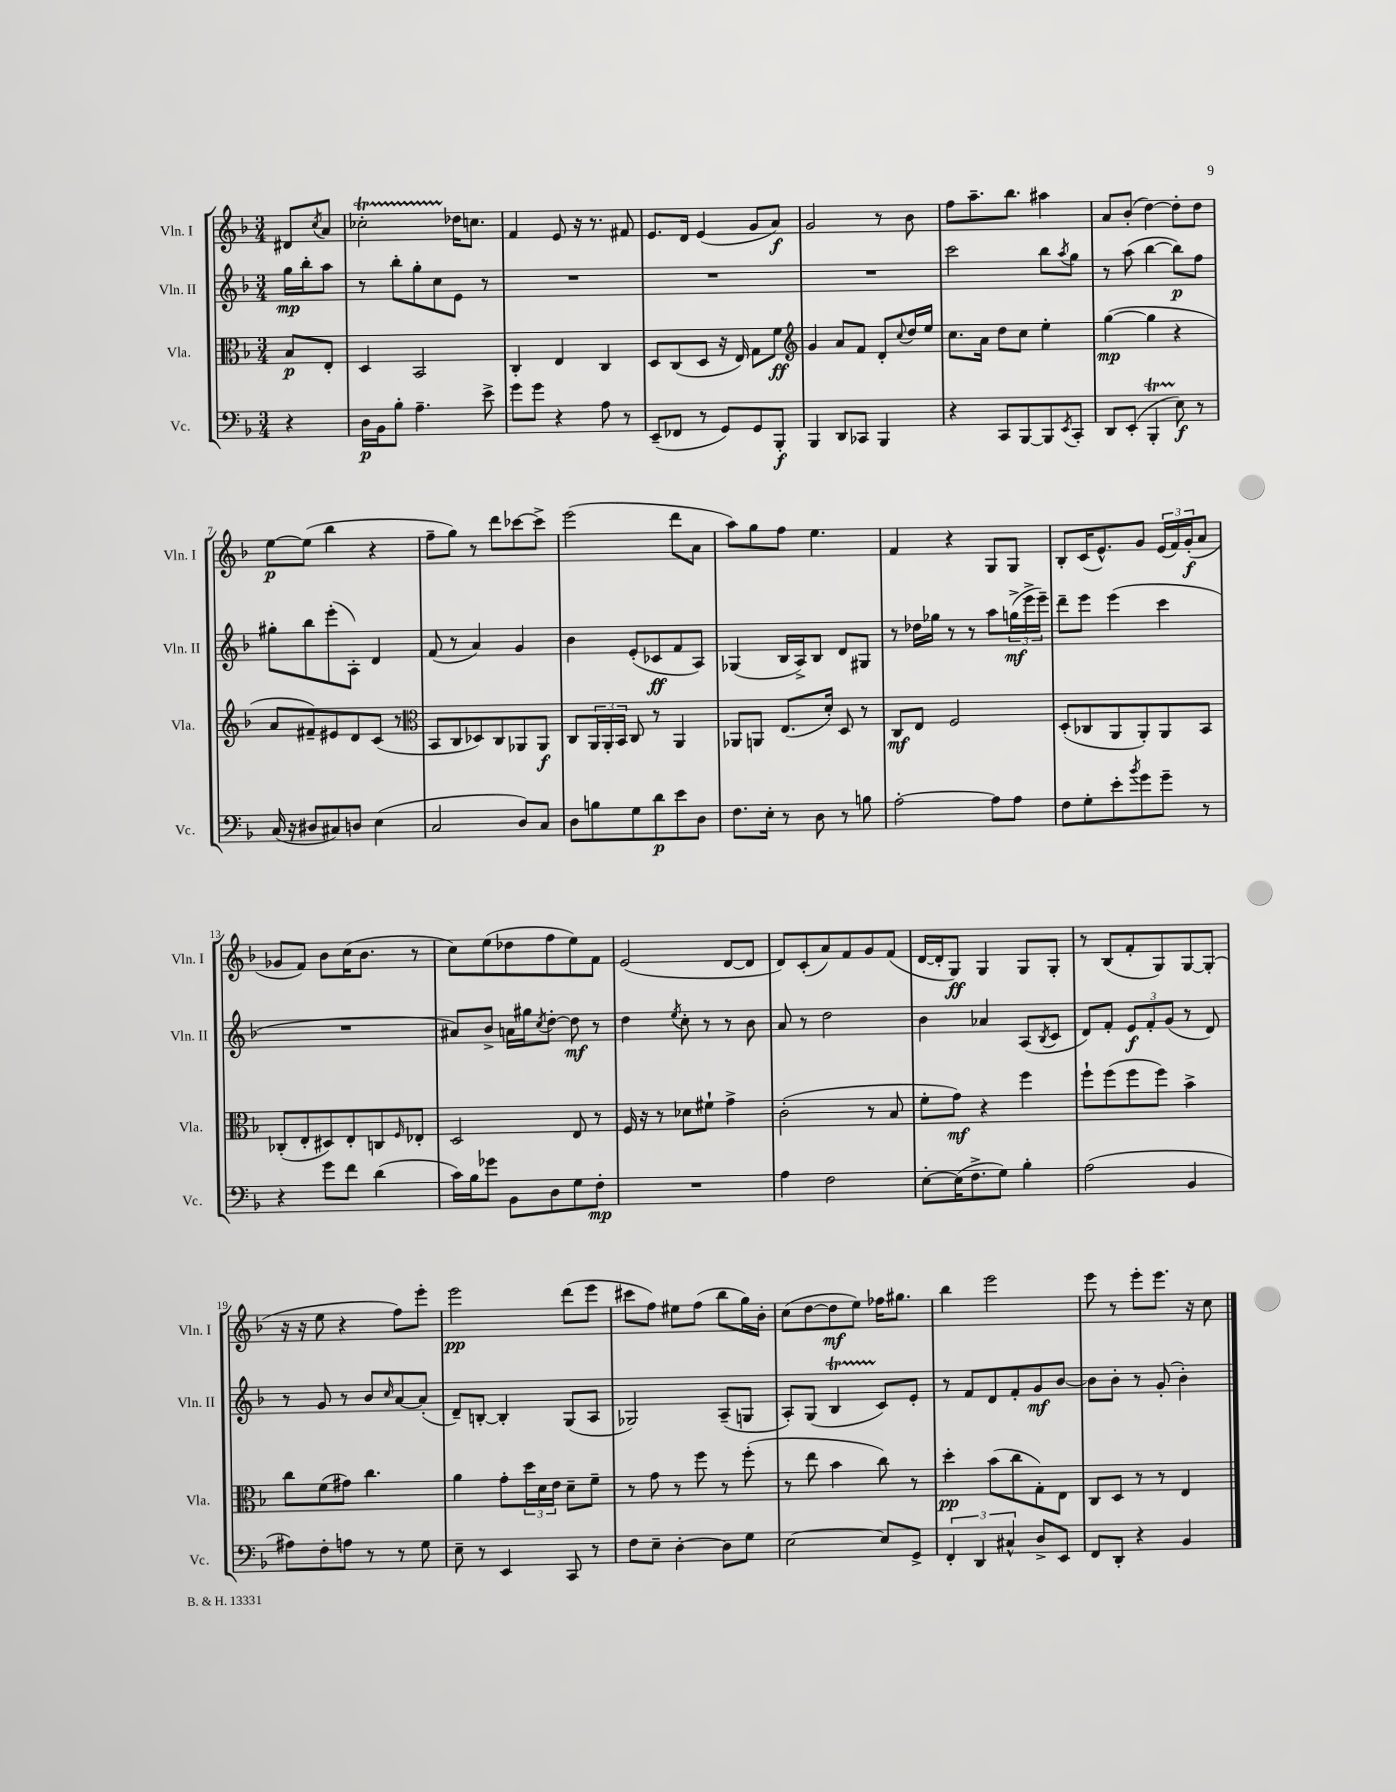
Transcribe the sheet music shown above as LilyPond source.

<<
\new StaffGroup <<
\new Staff = "s0" \with { instrumentName = "Vln. I" shortInstrumentName = "Vln. I" } {
    \clef treble \key f \major \numericTimeSignature \time 3/4 \partial 4
    dis'8 \acciaccatura { c''8 } a'8 |
    ces''2-.\startTrillSpan des''16\stopTrillSpan c''8. |
    f'4 e'8 r16 r8. fis'8 |
    e'8. d'16 e'4( g'8 a'8\f) |
    g'2 r8 bes'8 |
    f''8 a''8.-- bes''8. ais''4 |
    a'8 bes'8-.( d''4~) d''8-. d''8 |
    e''8~\p e''8( bes''4 r4 |
    f''8-- g''8) r8 d'''8 ces'''8~ ces'''8-> |
    e'''2( d'''8 a'8 |
    a''8) g''8 f''8 e''4. |
    f'4 r4 g8 g8 |
    bes8-. c'16( e'8.-^) g'8 \tuplet 3/2 { e'16( f'16) g'16-.\f( } a'8 |
    ges'8 f'8) bes'8 c''16( bes'8. r8 |
    c''8) e''8( des''8 f''8 e''8) f'8 |
    e'2( d'8~ d'8 |
    d'8) c'8-.( a'8) f'8 g'8 f'8( |
    d'16~ d'16-. g8\ff) g4 g8 g8-. |
    r8 bes8( f'8-. g8) g8~ g8-.( |
    r16 r16 e''8 r4 f''8) e'''8-. |
    e'''2\pp d'''8( e'''8 |
    cis'''8 f''8) eis''8 f''8( bes''8 g''16) bes'16-. |
    c''8( d''8~ d''8\mf e''8) fes''16 gis''8. |
    bes''4 e'''2 |
    e'''8 r8 e'''8-. e'''8. r16 c''8 \bar "|." |
}
\new Staff = "s1" \with { instrumentName = "Vln. II" shortInstrumentName = "Vln. II" } {
    \clef treble \key f \major \numericTimeSignature \time 3/4 \partial 4
    g''16\mp bes''16-. a''8 |
    r8 bes''8-. g''8-. c''8 e'8 r8 |
    R2. |
    R2. |
    R2. |
    c'''2 bes''8 \acciaccatura { a''8 } g''8 |
    r8 a''8( bes''4~ bes''8\p) f''8 |
    gis''8-. bes''8 e'''8-.( a8-.) d'4 |
    f'8( r8 a'4) g'4 |
    bes'4 e'8-.( ces'8\ff f'8 a8) |
    ges4( bes16 a16->) bes8 d'8 gis8 |
    r8 des''16 ges''16 r8 r8 a''8 \tuplet 3/2 { g''16->\mf( e'''16-> e'''16--) } |
    d'''8-- e'''8 e'''4( c'''4 |
    R2. |
    ais'8) bes'8-> a'16 gis''16 \acciaccatura { c''8 } d''8~-. d''8\mf r8 |
    d''4 \acciaccatura { e''8 } c''8-. r8 r8 bes'8 |
    a'8 r8 d''2 |
    bes'4 aes'4 a8( \acciaccatura { bes8 } c'8 |
    d'8) f'8-. \tuplet 3/2 { e'8\f f'8-. g'8( } r8 d'8) |
    r8 g'8 r8 bes'8 \grace { c''16 } a'8~ a'8-.( |
    d'8--) b8~-. b4-. g8( a8 |
    ges2) a8--( g8 |
    a8-.) g8( bes4\startTrillSpan c'8\stopTrillSpan) e'8-. |
    r8 f'8 d'8 f'8-. g'8\mf bes'8~ |
    bes'8 bes'8-. r8 g'8-.( bes'4-.) \bar "|." |
}
\new Staff = "s2" \with { instrumentName = "Vla." shortInstrumentName = "Vla." } {
    \clef alto \key f \major \numericTimeSignature \time 3/4 \partial 4
    bes8\p e8-. |
    d4 bes,2 |
    c4-. e4 c4 |
    d8 c8( d8 r16 e16) g8 f'8\ff |
    \clef treble g'4 a'8 f'8 d'8-. \appoggiatura { c''8 } d''16 e''16 |
    c''8. a'16 d''8 c''8 e''4-. |
    g''4~\mp( g''4 r4 |
    a'8 fis'8--) eis'8 d'8 c'8( r8 |
    \clef alto bes,8 c8 des8) c8 aes,8 aes,8\f |
    c8 \tuplet 3/2 { a,16 a,16-. bes,16 } c8 r8 a,4 |
    aes,8 a,8 e8.( d'16-.) d8 r8 |
    c8\mf e8 f2 |
    d8-.( ces8 a,8 a,8-.) a,8 bes,8 |
    ces8-.( e8-. dis8) e8-. c8 \grace { f16 } ees8-. |
    d2 e8 r8 |
    f16 r16 r8 des'8 fis'8-! g'4-> |
    c'2-.( r8 bes8 |
    f'8-. g'8\mf) r4 f''4 |
    f''8-! f''8( f''8 f''8) bes'4-> |
    c''8 f'8( gis'8) c''4. |
    a'4 g'8-. \tuplet 3/2 { d''16 d'16 e'16 } d'8-- f'8-- |
    r8 g'8 r8 f''8 r8 f''8-.( |
    r8 e''8 bes'4 c''8) r8 |
    d''4-.\pp bes'8( c''8 g8-.) e8 |
    c8 d8 r8 r8 e4 \bar "|." |
}
\new Staff = "s3" \with { instrumentName = "Vc." shortInstrumentName = "Vc." } {
    \clef bass \key f \major \numericTimeSignature \time 3/4 \partial 4
    r4 |
    d16\p bes,16 bes8-. a4.-- e'8-> |
    g'8 g'8 r4 a8 r8 |
    e,8--( fes,8 r8 g,8) g,8 bes,,8-.\f |
    bes,,4 d,8 ces,8 bes,,4 |
    r4 c,8 bes,,8~ bes,,8 \acciaccatura { e,8 } c,8-. |
    d,8 e,8-.( bes,,4-.\startTrillSpan e8\stopTrillSpan\f) r8 |
    c16( r16 dis8 cis8) d8 e4( |
    c2 d8) c8 |
    d8 b8 g8 d'8\p e'8 d8 |
    f8. e16-. r8 d8 r8 b8 |
    a2~-. a8 a8 |
    f8 g8-. e'8-. \acciaccatura { bes'8 } g'8 g'8-- r8 |
    r4 g'8 f'8 d'4( |
    c'16) bes16 ges'8 bes,8 d8 g8 f8-.\mp |
    R2. |
    a4 f2 |
    e8~-. e16( f8.-> g8) bes4-. |
    a2( bes,4 |
    ais8) f8-. a8 r8 r8 g8 |
    e8-- r8 e,4 c,8 r8 |
    f8 e8-- d4~-. d8 g8 |
    e2~ e8 g,8-> |
    \tuplet 3/2 { f,4-. d,4 cis4-^ } d8-> e,8 |
    f,8 d,8-. r4 bes,4 \bar "|." |
}
>>
>>
